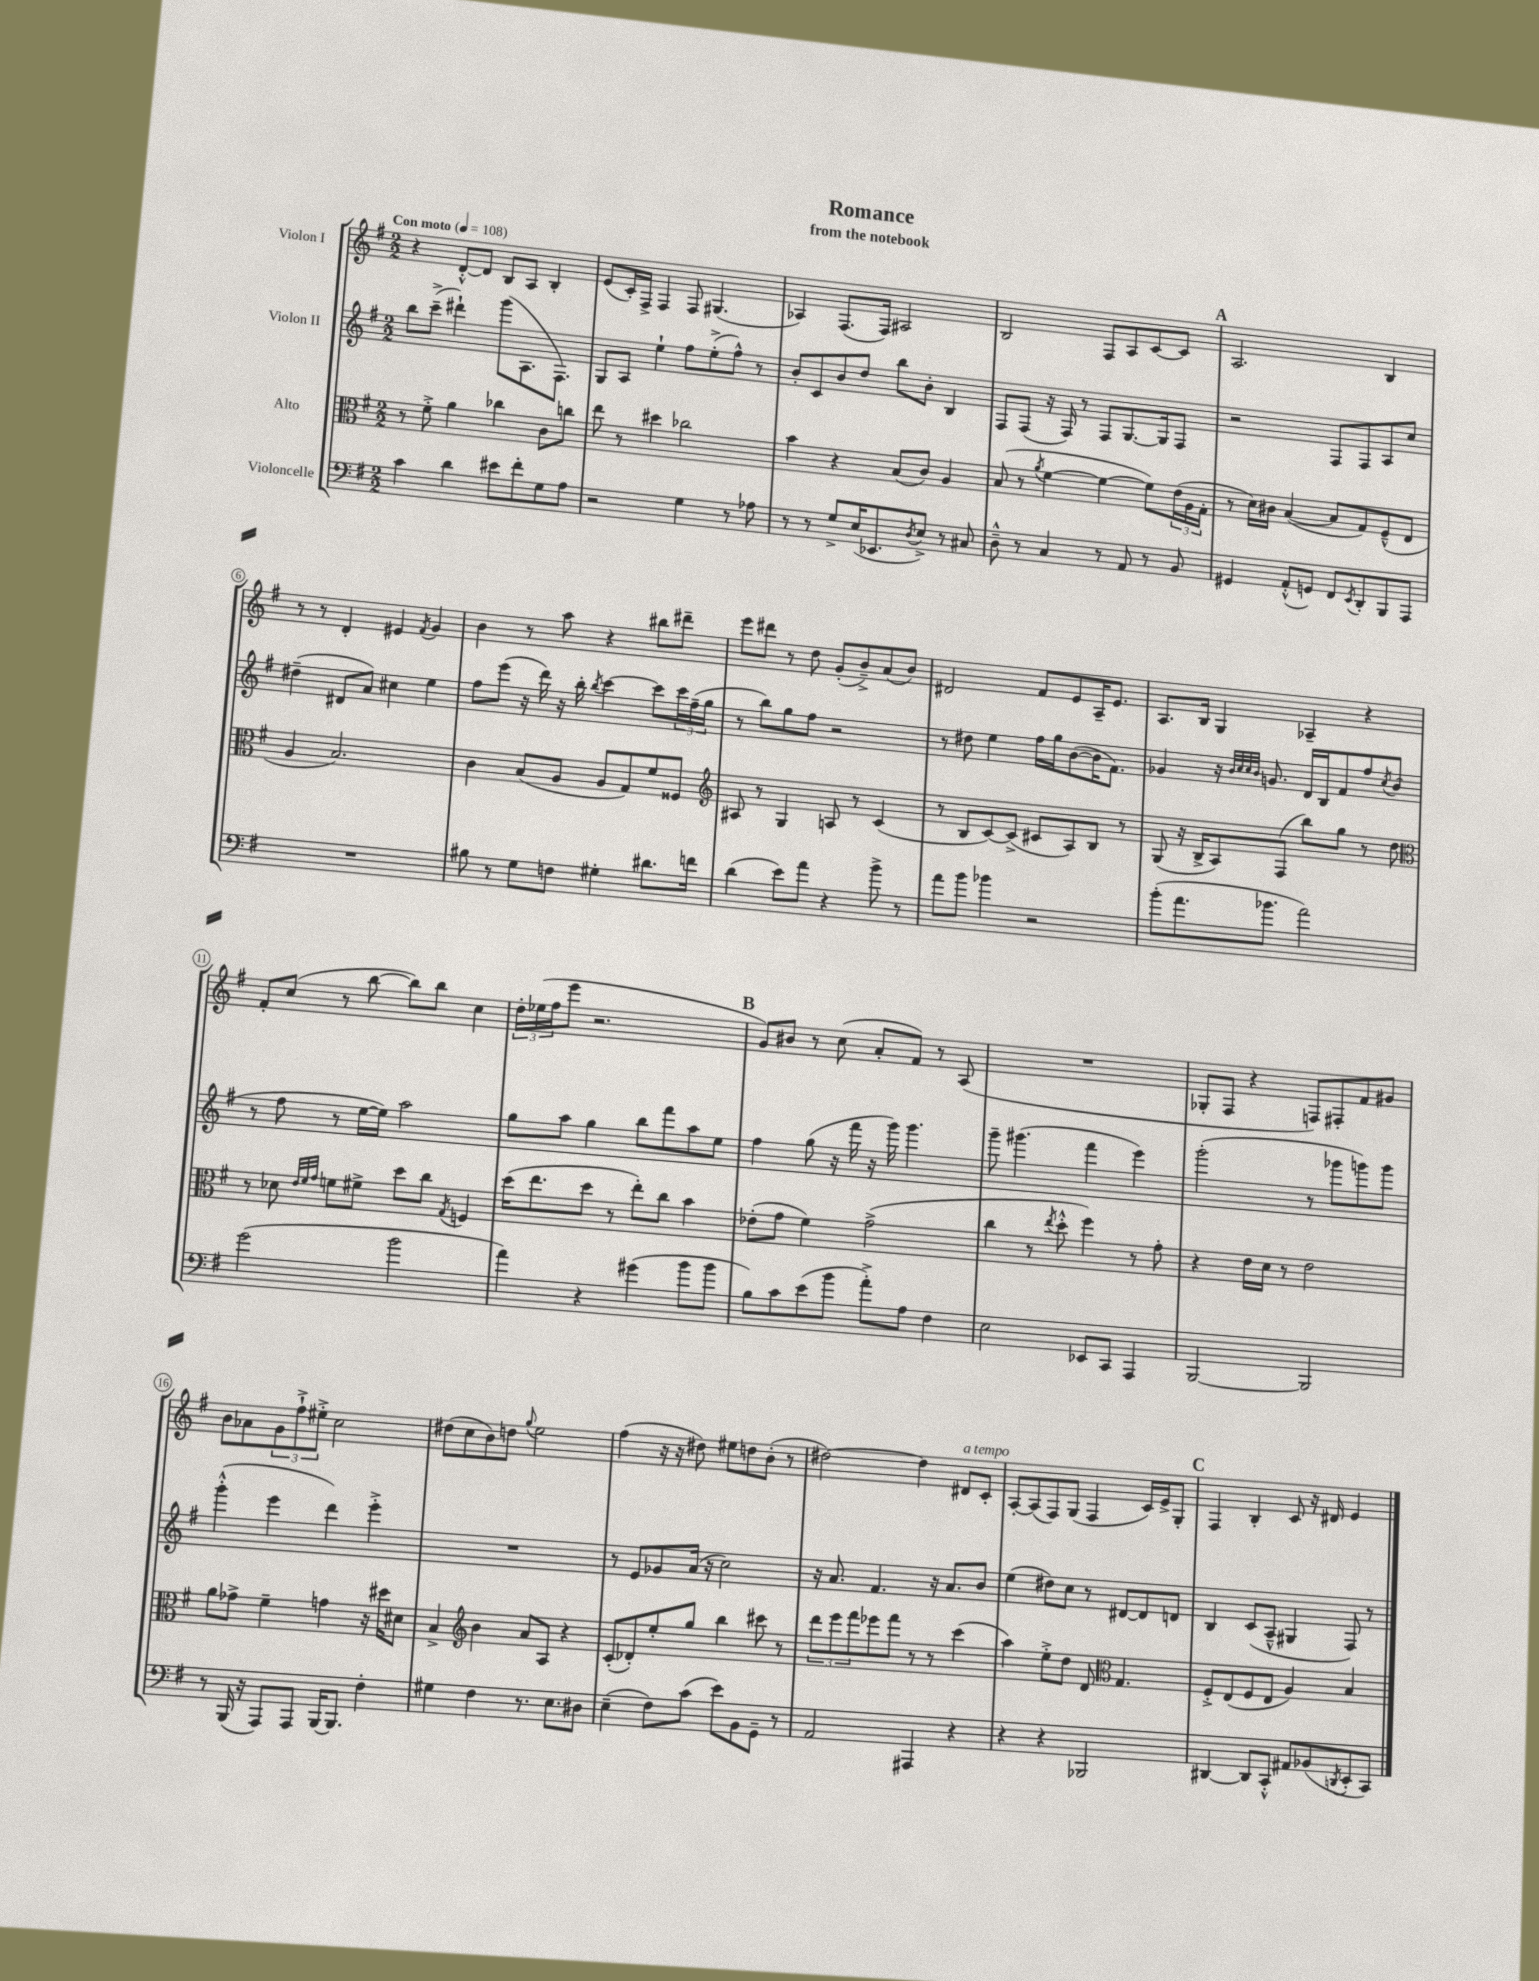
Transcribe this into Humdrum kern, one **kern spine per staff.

**kern	**kern	**kern	**kern
*part4	*part3	*part2	*part1
*staff4	*staff3	*staff2	*staff1
*I"Violoncelle	*I"Alto	*I"Violon II	*I"Violon I
*clefF4	*clefC3	*clefG2	*clefG2
*k[f#]	*k[f#]	*k[f#]	*k[f#]
*M2/2	*M2/2	*M2/2	*M2/2
*MM108	*MM108	*MM108	*MM108
=1	=1	=1	=1
!	!	!	!LO:TX:a:B:t=Con moto
4c\	8r	8bb\L	4r
.	8f#'^\	(8ccc~^\J	.
4d\	4a\	4ddd#X`\)	[8d'^^/L
.	.	.	8d/J]
8e#X\L	4cc-X\	(8ggg\L	8B/L
8f#'\	.	8.A\	8A/J
8G\	8c\L	.	4B'/
.	.	8.F#\J)	.
8A\J	8ccn\J	.	.
=2	=2	=2	=2
2r	8ee\	8G/L	(8e/L
.	8r	8A/J	16c'/L)
.	.	.	16F#^/JJ
.	4dd#X\	4ee`\	4F#/
4G\	2cc-X\	8ff#\L	8F#/
.	.	(8ee'^\	(4.G#X/
8r	.	8ff#^^\J)	.
8A-X\	.	8r	.
=3	=3	=3	=3
8r	4b\	8b'/L	4A-X/)
8r	.	8c/	.
8G^/L	4r	8b/	(8.F#/L
(16E/K	.	8dd/J	.
8.EE-X/	.	.	16F#/Jk)
.	(8B/L	8bb\L	2A#X/
8qD/	.	.	.
8E^/J)	8c/J)	8b'\J	.
8r	4A/	4B/	.
8C#X/	.	.	.
=4	=4	=4	=4
8D~^^\	(8B/	8F#/L	2B/
8r	8r	(8F#/J	.
.	8qa/	.	.
4C/	[4f#\	16r	.
.	.	16F#/)	.
.	.	8r	.
8r	4f#\_	8F#/L	8F#/L
8AA/	.	[8.G/	8A/
8r	8f#\L])	.	[8c/
.	.	16G/k]	.
8BB/	(24e\L	8F#/J	8c/J]
.	24A\	.	.
.	24G'\JJ	.	.
!!LO:REH:place=s1:t=A
=5	=5	=5	=5
4GG#X/	8r	2r	2.A/
.	16d\LL)	.	.
.	16c#X\JJ	.	.
(8AA'^^/L	([4B/	.	.
8GGn/J)	.	.	.
8FF#/L	8B/L]	8F#/L	.
8qEE/	.	.	.
8DD'/	8G/)	8F#/	.
8BBB/	(8F#~^^/	8A/	4B/
8AAA/J	8E/J	8cc/J	.
!!LO:LB:g=z
=6	=6	=6	=6
1r	4A/	(4dd#X~\	8r
.	.	.	8r
.	2.B/)	8d#X/L	4d'/
.	.	8a/J)	.
.	.	4cc#X\	4e#X/
.	.	.	8qf#/
.	.	4ee\	4g/
=7	=7	=7	=7
8B#X\	4c\	8ff#\L	4b\
8r	.	(8eee\J	.
8G\L	(8B/L	16r	8r
.	.	16ddd\)	.
8Fn\J	8A/J	16r	8aa\
.	.	16bb'\	.
.	.	8qbb/	.
4G#X'\	8A/L	[4ccc\	4r
.	8G/)	.	.
8.d#X\L	8f#/	8ccc\L]	8bb#X\L
.	8F##X/J	24ccc\L	8ddd#X~\J
.	.	(24ff#~\	.
16fn\Jk	.	.	.
.	.	24gg\JJ	.
=8	=8	=8	=8
*	*clefG2	*	*
(4d\	8A#X/	8r	8eee\L
.	8r	8bb\L)	8ddd#X\J
8e\L)	4G/	8gg\	8r
8a\J	.	8ff#\J	8dd\
4r	8An/	2r	(8g'/L
.	8r	.	8b~^/)
8b^\	(4c/	.	(8a/
8r	.	.	8b/J)
=9	=9	=9	=9
8a\L	8r	8r	2d#X/
8b\J	8B/L	8dd#X\	.
4b-X\	[8c/)	4ee\	.
.	(8c^/J]	.	.
2r	8c#X/L	16ff#\LL	8f#/L
.	.	16gg\J	.
.	8A/)	([8b\	8e/
.	8B/J	16b\K]	16A~/K
.	.	8.f#\J)	8.e/J
.	8r	.	.
=10	=10	=10	=10
(8b'\L	(8G/	4g-X/	8.A/L
8.a\	16r	.	.
.	16B^/KL	.	16B/Jk
.	8A/)	16r	4G/
.	.	32qqb/LLL	.
.	.	32qqcc/	.
.	.	32qqcc/	.
.	.	32qqb/JJJ	.
8.b-X\J	.	8.gn/	.
.	(8F#/J	.	.
2a\)	8bb\L)	16d/LL	4A-X~/
.	.	16B/J	.
.	8gg\J	8f#/	.
.	8r	8ff#/	4r
.	.	8qcc/	.
.	8dd\	(8b/J	.
!!LO:LB:g=z
=11	=11	=11	=11
*	*clefC3	*	*
(2g\	8r	8r	8f#'/L
.	8d-X\	8ff#\	(8cc/J
.	32qqe/LLL	.	.
.	32qqf#/	.	.
.	32qqg/JJJ	.	.
.	8fn\L	8r	8r
.	8f#X^\J	[16ee\LL	[8bb\
.	.	16ee\JJ])	.
2b\	8dd\L	2aa\	8bb\L])
.	8cc\J	.	8bb\J
.	8qG/	.	.
.	4Fn/	.	4cc\
=12	=12	=12	=12
4a\)	(16dd\KL	8gg\L	24dd'\LL
.	.	.	(24ee-X\
.	8.ee\	.	.
.	.	.	24ff#\J
.	.	8aa\J	8eee\J
4r	8dd\J	4gg\	2.r
.	8r	.	.
(4g#X\	8ee'\L)	8bb\L	.
.	8cc\J	8fff#\	.
8b\L	4b\	8aa\	.
8b\J	.	8ee\J	.
!!LO:REH:place=s1:t=B
=13	=13	=13	=13
8B\L)	(8e-X'\L	4ff#\	8g/L)
8c\	8g\J	.	8b#X/J
(8e\	4f#\)	(8gg\	8r
8b\J	.	16r	(8cc\
.	.	16fff#\	.
8a'^\L)	(2g^\	16r	8a'/L
.	.	16ggg\)	.
8A\J	.	4.ggg\	8f#/J)
4F#\	.	.	8r
.	.	.	(8A/
=14	=14	=14	=14
2E\	4cc\	8ggg~\	1r
.	.	(4.ggg#X\	.
.	8r	.	.
.	8qee/	.	.
.	8dd'^^\	.	.
8EE-X/L	4ff#\)	4fff#\	.
8CC/J	.	.	.
4AAA/	8r	4eee\)	.
.	8g'\	.	.
=15	=15	=15	=15
[2BBB/	4r	(2ggg'\	8G-X'/L
.	.	.	8F#/J
.	16e\LL	.	4r
.	16d\JJ	.	.
.	8r	.	.
2BBB/]	2e\	8r	8Fn/L)
.	.	8ggg-X\L	8F#X'/
.	.	8gggn\)	8f#/
.	.	8ggg\J	8g#X/J
!!LO:LB:g=z
=16	=16	=16	=16
8r	8a\L	(4ggg'^^\	8b\L
(16BBB/	8g-X^\J	.	8a-X\
16r	.	.	.
8AAA/L)	4f#~\	4eee\	12g\
.	.	.	12ff#`^\
8AAA/J	.	.	.
.	.	.	12ee#X'^\J
[16BBB/KL	4gn\	4ddd\)	2cc\
8.BBB/J]	.	.	.
4F#'\	16r	4eee'^\	.
.	16dd#X\KL	.	.
.	8d#X\J	.	.
=17	=17	=17	=17
4G#X\	4B^/	1r	(8dd#X\L
.	.	.	8cc\
*	*clefG2	*	*
4F#\	4b\	.	8b\)
.	.	.	8ddn\J
.	.	.	8qqgg/
8.r	8a/L	.	2ee\
.	8A/J	.	.
8.E\L	.	.	.
.	4r	.	.
8D#X\J	.	.	.
=18	=18	=18	=18
(4E~\	(8c'/L	8r	(4ff#\
.	8d-X'/)	8e/L	.
8F#\L)	8ee'/	8g-X/	16r
.	.	.	16r
(8c\J	8gg/J	(16a/Jk	8dd#X\)
.	.	16r	.
8e\L)	4bb\	2cc\)	8ee#X\L
8BB\	.	.	8ddn\
8GG~\J	8ccc#X\	.	(8b'\J
8r	8r	.	8r
=19	=19	=19	=19
2AA/	12ddd\L	16r	[2dd#X\)
.	.	8.a/	.
.	12eee\	.	.
.	12fff#\	.	.
.	8eee-X\	4.f#/	.
.	8fff#\J	.	.
4AAA#X/	8r	.	4dd#\]
.	8r	16r	.
.	.	8.a/L	.
!	!	!	!LO:TX:a:i:t=a tempo
4r	(4ccc\	.	8d#X/L
.	.	8b/J	8c'/J
=20	=20	=20	=20
4r	4aa\)	(4ee\	[8A'/L
.	.	.	(8A/]
4r	8ee'^\L	8dd#X\L)	8F#/)
.	8dd\J	8cc\J	(8G/J
2BBB-X/	8d/	8r	4F#/
*	*clefC3	*	*
.	4.G/	[8d#X/L	.
.	.	8d#/]	16c/LL)
.	.	.	16e^/J
.	.	8dn/J	8G'/J
!!LO:REH:place=s1:t=C
=21	=21	=21	=21
[4DD#X/	8F#'^/L	4B/	4F#/
.	(8E/	.	.
8DD#/L]	8F#/	(8c/L	4B'/
8CC'^^/J	8E/J	8A~^^/J	.
8AA#X/L	4A/)	4G#X/	8c/
(8BB-X/	.	.	16r
.	.	.	16d#X/
8qDDn/	.	.	.
8EE'/	4B/	8F#/)	4e/
8CC/J)	.	8r	.
==	==	==	==
*-	*-	*-	*-
